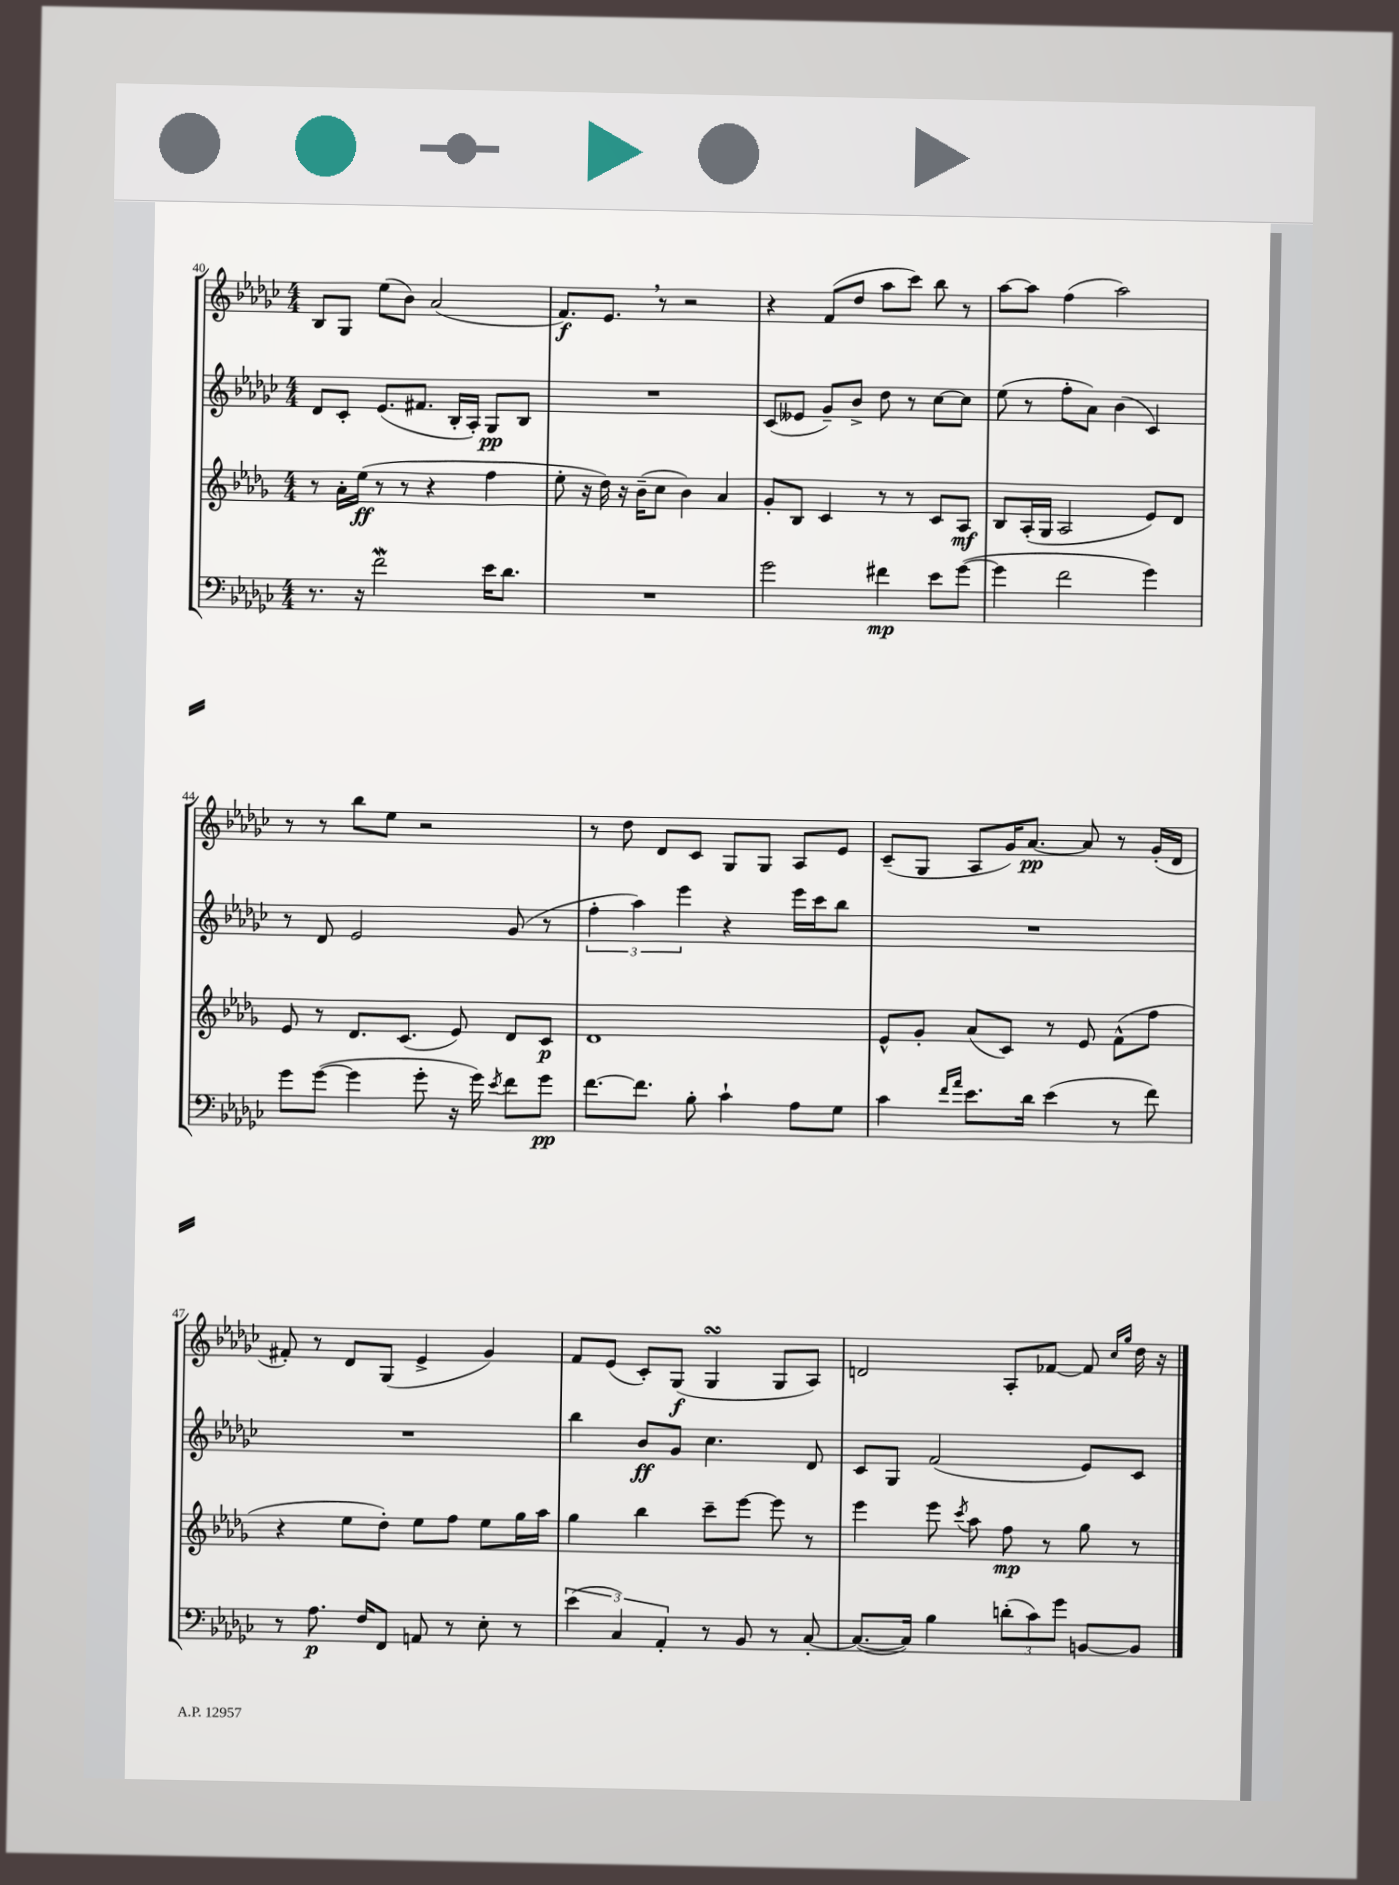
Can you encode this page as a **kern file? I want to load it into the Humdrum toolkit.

**kern	**dynam	**kern	**dynam	**kern	**dynam	**kern	**dynam
*part4	*part4	*part3	*part3	*part2	*part2	*part1	*part1
*staff4	*staff4	*staff3	*staff3	*staff2	*staff2	*staff1	*staff1
*clefF4	*	*clefG2	*	*clefG2	*	*clefG2	*
*k[b-e-a-d-g-c-]	*	*k[b-e-a-d-g-]	*	*k[b-e-a-d-g-c-]	*	*k[b-e-a-d-g-c-]	*
*M4/4	*	*M4/4	*	*M4/4	*	*M4/4	*
=40	=40	=40	=40	=40	=40	=40	=40
8.r	.	8r	.	8d-/L	.	8B-/L	.
.	.	16a-'\LL	.	8c-'/J	.	8G-/J	.
16r	.	(16ee-\JJ	ff	.	.	.	.
2fW\	.	8r	.	(8.e-/L	.	(8ee-\L	.
.	.	8r	.	.	.	8b-\J)	.
.	.	.	.	8.f#X/J	.	.	.
.	.	4r	.	.	.	(2a-/	.
.	.	.	.	16B-'/LL	.	.	.
.	.	.	.	16A-'/JJ)	.	.	.
16e-\KL	.	4ff\	.	8G-/L	pp	.	.
8.d-\J	.	.	.	.	.	.	.
.	.	.	.	8B-/J	.	.	.
=41	=41	=41	=41	=41	=41	=41	=41
1r	.	8ee-'\	.	1r	.	8.f/L)	f
.	.	16r	.	.	.	.	.
.	.	16dd-\)	.	.	.	8.e-,/J	.
.	.	16r	.	.	.	.	.
.	.	(16b-~\KL	.	.	.	.	.
.	.	8cc\J	.	.	.	8r	.
.	.	4b-\)	.	.	.	2r	.
.	.	4a-/	.	.	.	.	.
=42	=42	=42	=42	=42	=42	=42	=42
2g-\	.	8g-'/L	.	(8c-/L	.	4r	.
.	.	8B-/J	.	8e--X/J	.	.	.
.	.	4c/	.	8g-~/L)	.	(8f/L	.
.	.	.	.	8b-^/J	.	8dd-/J	.
4f#X\	mp	8r	.	8dd-\	.	8aa-\L	.
.	.	8r	.	8r	.	8ccc-\J)	.
8e-\L	.	8c/L	.	[8cc-\L	.	8bb-\	.
([8g-\J	.	8A-/J	mf	8cc-\J]	.	8r	.
=43	=43	=43	=43	=43	=43	=43	=43
4g-\]	.	8B-/L	.	(8ee-\	.	[8aa-\L	.
.	.	(16A-'/L	.	8r	.	8aa-\J]	.
.	.	16G-/JJ	.	.	.	.	.
2f\	.	2A-/	.	8ff'\L	.	(4ff\	.
.	.	.	.	8a-\J)	.	.	.
.	.	.	.	(4b-\	.	2aa-\)	.
4g-\)	.	8e-/L)	.	4c-/)	.	.	.
.	.	8d-/J	.	.	.	.	.
!!LO:LB:g=z
=44	=44	=44	=44	=44	=44	=44	=44
8g-\L	.	8e-/	.	8r	.	8r	.
([8g-\J	.	8r	.	8d-/	.	8r	.
4g-\]	.	8.d-/L	.	2e-/	.	8bb-\L	.
.	.	.	.	.	.	8ee-\J	.
.	.	(8.c/J	.	.	.	.	.
8g-'\	.	.	.	.	.	2r	.
16r	.	8e-/)	.	.	.	.	.
16g-\)	.	.	.	.	.	.	.
8qe-/	.	.	.	.	.	.	.
8f\L	.	8d-/L	.	(8g-/	.	.	.
8g-\J	pp	8c/J	p	8r	.	.	.
=45	=45	=45	=45	=45	=45	=45	=45
[8.f\L	.	1d-	.	6ff'\	.	8r	.
.	.	.	.	.	.	8dd-\	.
.	.	.	.	6aa-\)	.	.	.
8.f\J]	.	.	.	.	.	.	.
.	.	.	.	.	.	8d-/L	.
.	.	.	.	6eee-\	.	.	.
8B-'\	.	.	.	.	.	8c-/J	.
4c-`\	.	.	.	4r	.	8G-/L	.
.	.	.	.	.	.	8G-/J	.
8A-\L	.	.	.	16eee-\LL	.	8A-/L	.
.	.	.	.	16ccc-\J	.	.	.
8G-\J	.	.	.	8bb-\J	.	8e-/J	.
=46	=46	=46	=46	=46	=46	=46	=46
4c-\	.	8e-^^/L	.	1r	.	(8c-~/L	.
.	.	8g-'/J	.	.	.	8G-/J	.
16qqf/LL	.	.	.	.	.	.	.
16qqa-/JJ	.	.	.	.	.	.	.
8.e-\L	.	(8a-/L	.	.	.	8A-/L	.
.	.	8c/J)	.	.	.	16g-/K)	.
16d-\Jk	.	.	.	.	.	[8.a-/J	pp
(4e-\	.	8r	.	.	.	.	.
.	.	8e-/	.	.	.	8a-/]	.
8r	.	(8f^^\L	.	.	.	8r	.
8f\)	.	8ff\J	.	.	.	(16g-'/LL	.
.	.	.	.	.	.	16d-/JJ	.
!!LO:LB:g=z
=47	=47	=47	=47	=47	=47	=47	=47
8r	.	4r	.	1r	.	8f#X'/)	.
8.A-\	p	.	.	.	.	8r	.
.	.	8ee-\L	.	.	.	8d-/L	.
16F/KL	.	.	.	.	.	.	.
8FF/J	.	8dd-'\J)	.	.	.	(8G-/J	.
8AAn/	.	8ee-\L	.	.	.	4e-^/	.
8r	.	8ff\J	.	.	.	.	.
8E-'\	.	8ee-\L	.	.	.	4g-/)	.
8r	.	16gg-\L	.	.	.	.	.
.	.	16aa-\JJ	.	.	.	.	.
=48	=48	=48	=48	=48	=48	=48	=48
(6e-\	.	4gg-\	.	4bb-\	.	8f/L	.
.	.	.	.	.	.	(8e-/J	.
6C-/)	.	.	.	.	.	.	.
.	.	4bb-\	.	8b-/L	ff	8c-'/L)	.
6AA-'/	.	.	.	.	.	.	.
.	.	.	.	8g-/J	.	(8G-/J	f
8r	.	8ccc~\L	.	4.cc-\	.	4G-sSSs/	.
8BB-/	.	[8eee-\J	.	.	.	.	.
8r	.	8eee-\]	.	.	.	8G-/L	.
[8C-'/	.	8r	.	8d-/	.	8A-/J)	.
=49	=49	=49	=49	=49	=49	=49	=49
(8.C-/L_	.	4eee-\	.	8c-/L	.	2dn/	.
.	.	.	.	8G-/J	.	.	.
16C-/Jk])	.	.	.	.	.	.	.
4B-\	.	8eee-\	.	(2f/	.	.	.
.	.	8qccc/	.	.	.	.	.
.	.	8aa-\	.	.	.	.	.
(12dn'\L	.	8ff\	mp	.	.	8A-'/L	.
12c-\)	.	.	.	.	.	.	.
.	.	8r	.	.	.	[8f-X/J	.
12g-\J	.	.	.	.	.	.	.
[8BBn/L	.	8gg-\	.	8e-/L)	.	8f-/]	.
.	.	.	.	.	.	16qqcc-/LL	.
.	.	.	.	.	.	16qqgg-/JJ	.
8BB/J]	.	8r	.	8c-/J	.	16dd-\	.
.	.	.	.	.	.	16r	.
==	==	==	==	==	==	==	==
*-	*-	*-	*-	*-	*-	*-	*-
